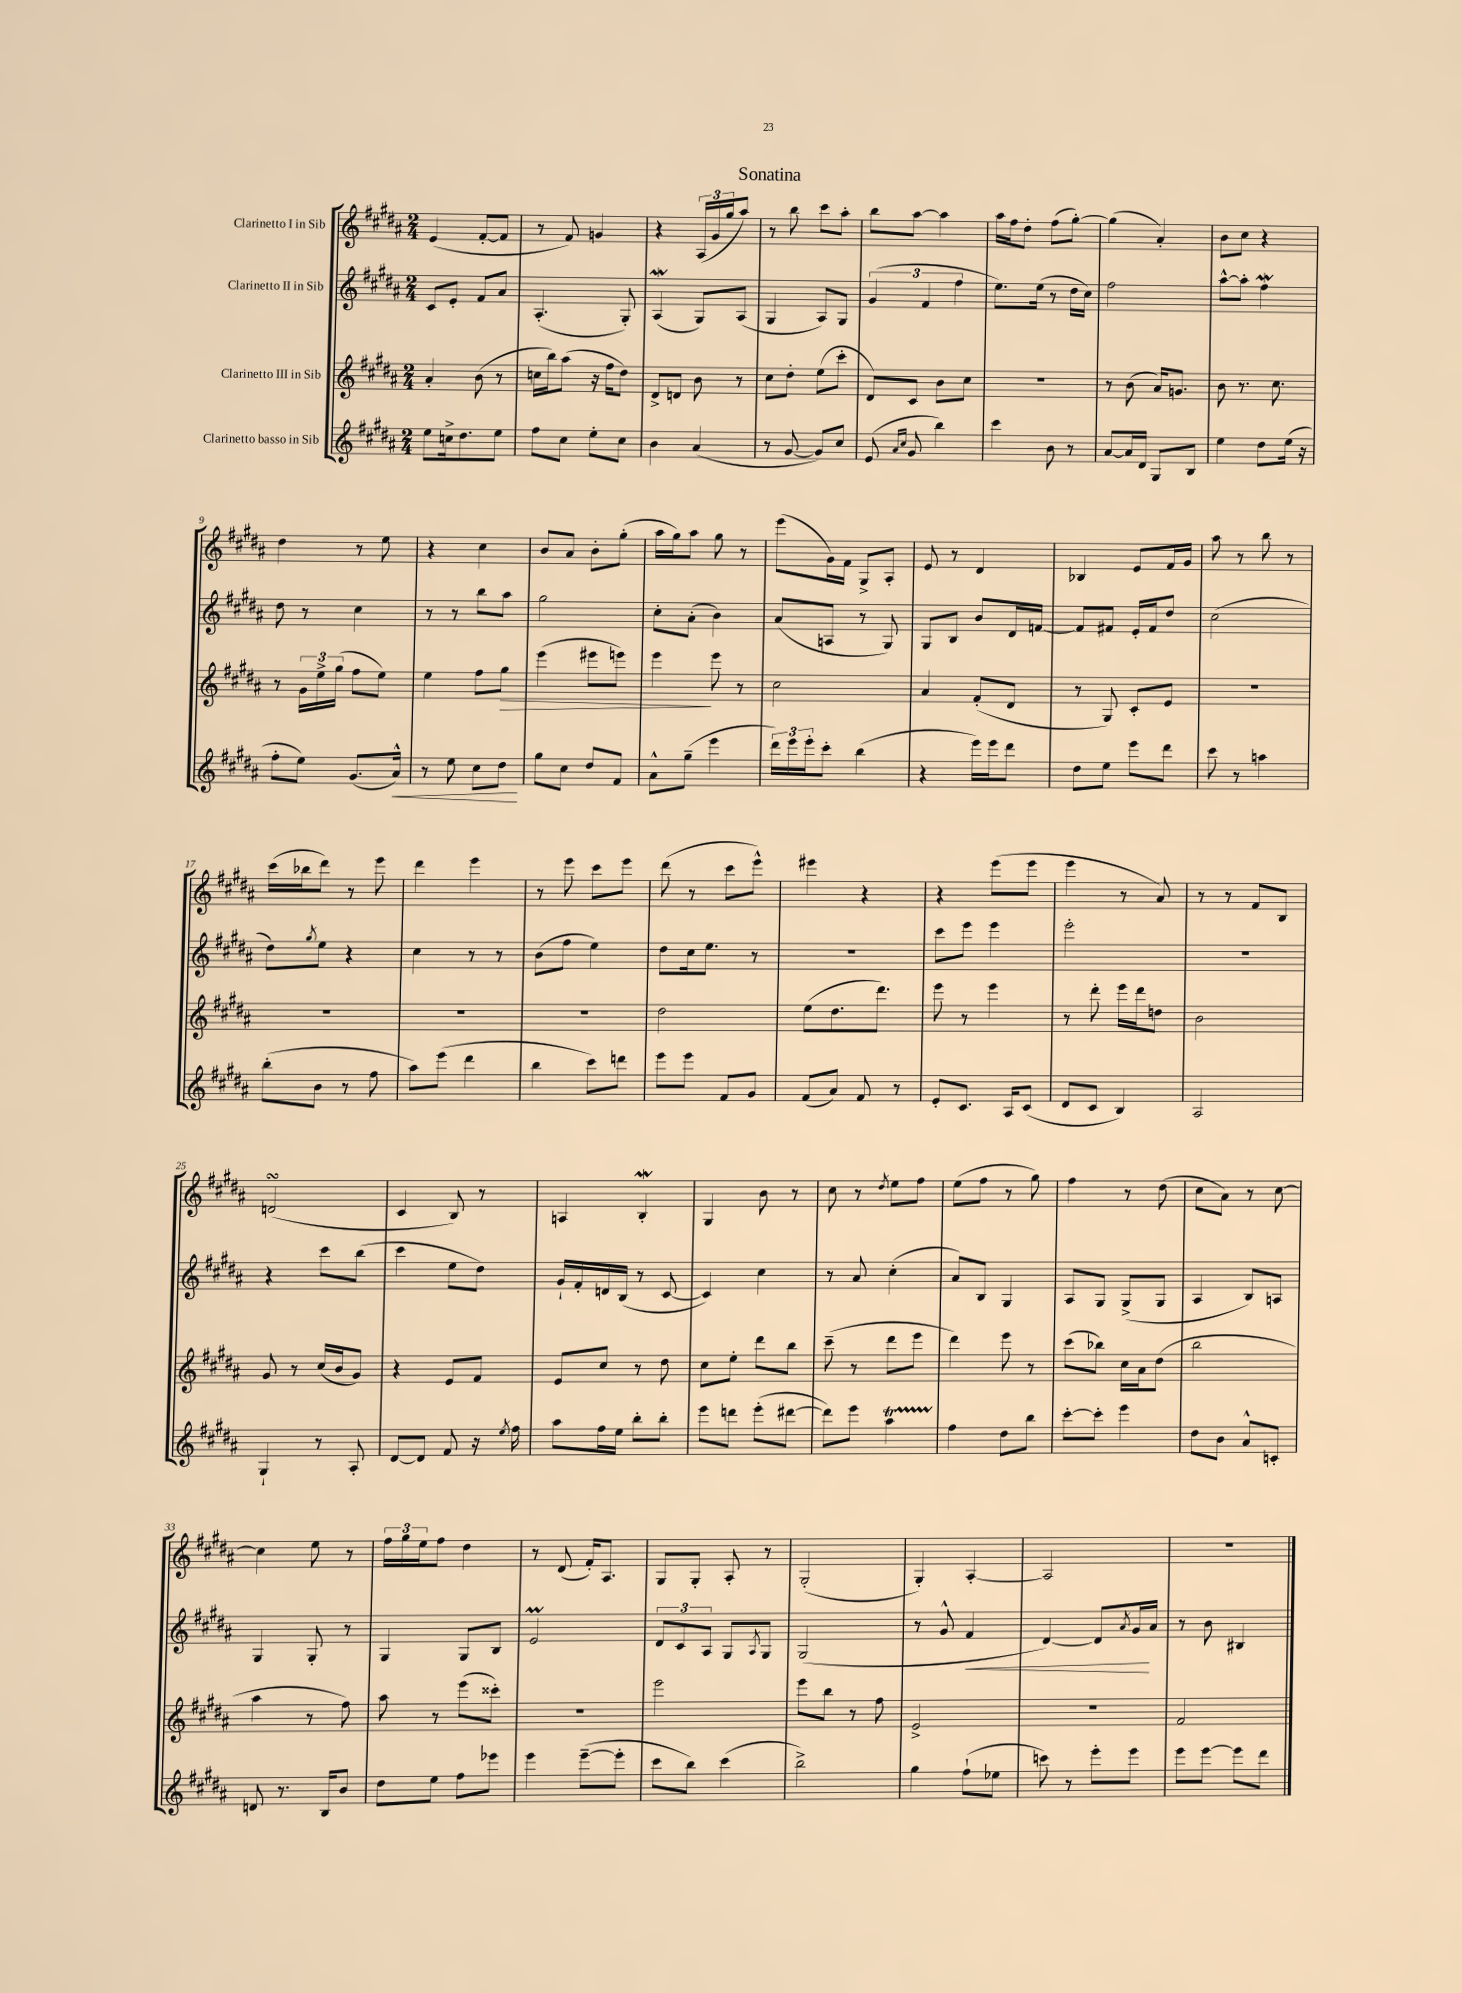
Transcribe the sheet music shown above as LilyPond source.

\header { title = "Sonatina" }
<<
\new StaffGroup <<
\new Staff = "s0" \with { instrumentName = "Clarinetto I in Sib" } {
    \clef treble \key b \major \numericTimeSignature \time 2/4
    e'4( fis'8~-. fis'8 |
    r8 fis'8) g'4 |
    r4 \tuplet 3/2 { ais16( gis'16 gis''16 } ais''8) |
    r8 b''8 cis'''8 ais''8-. |
    b''8 ais''8~ ais''4 |
    ais''16 fis''16 dis''8-. fis''8( gis''8~-.) |
    gis''4( ais'4-.) |
    b'8 cis''8 r4 |
    dis''4 r8 e''8 |
    r4 cis''4 |
    b'8 ais'8 b'8-. gis''8-.( |
    ais''16 gis''16) ais''8 gis''8 r8 |
    e'''8( gis'16) fis'16 gis8-> ais8-. |
    e'8 r8 dis'4 |
    bes4 e'8 fis'16 gis'16 |
    ais''8 r8 b''8 r8 |
    cis'''16( bes''16 dis'''8) r8 e'''8 |
    dis'''4 e'''4 |
    r8 e'''8 cis'''8 e'''8 |
    dis'''8( r8 cis'''8 e'''8-^) |
    eis'''4 r4 |
    r4 e'''8( e'''8 |
    e'''4 r8 ais'8) |
    r8 r8 fis'8 b8 |
    d'2\turn( |
    cis'4 b8) r8 |
    a4 b4-.\mordent |
    gis4 b'8 r8 |
    cis''8 r8 \acciaccatura { dis''8 } e''8 fis''8 |
    e''8( fis''8 r8 gis''8) |
    fis''4 r8 dis''8( |
    cis''8 ais'8) r8 cis''8~ |
    cis''4 e''8 r8 |
    \tuplet 3/2 { fis''16 gis''16 e''16 } fis''8 dis''4 |
    r8 dis'8( fis'16-.) ais8. |
    gis8 gis8-. ais8-. r8 |
    gis2-.( |
    gis4-.) ais4~-. |
    ais2 |
    R2 \bar "|." |
}
\new Staff = "s1" \with { instrumentName = "Clarinetto II in Sib" } {
    \clef treble \key b \major \numericTimeSignature \time 2/4
    cis'8 e'8-. fis'8 ais'8 |
    ais4.-.( gis8-.) |
    ais4\mordent( gis8) ais8( |
    gis4 ais8) gis8 |
    \tuplet 3/2 { gis'4( fis'4 fis''4 } |
    e''8.) e''16( r8 dis''16 cis''16) |
    fis''2 |
    ais''8~-^ ais''8-. fis''4\mordent |
    dis''8 r8 cis''4 |
    r8 r8 b''8 ais''8 |
    gis''2 |
    cis''8-. ais'8-.( b'4) |
    ais'8( a8 r8 gis8) |
    gis8 b8 b'8 dis'16 f'16~ |
    f'8 fis'8 e'16-. fis'16 dis''8 |
    cis''2( |
    dis''8) \acciaccatura { gis''8 } e''8 r4 |
    cis''4 r8 r8 |
    b'8( fis''8 e''4) |
    dis''8 cis''16 e''8. r8 |
    R2 |
    cis'''8 e'''8 e'''4 |
    e'''2-. |
    R2 |
    r4 cis'''8 b''8( |
    cis'''4 e''8 dis''8) |
    gis'16-! fis'16-. d'16 b16( r8 cis'8~ |
    cis'4) cis''4 |
    r8 ais'8 cis''4-.( |
    ais'8) b8 gis4 |
    ais8 gis8 gis8->( gis8 |
    ais4 b8) a8 |
    gis4 gis8-. r8 |
    gis4 gis8 b8 |
    e'2\prall |
    \tuplet 3/2 { dis'8 cis'8 ais8 } gis8 \acciaccatura { ais8 } gis8 |
    gis2( |
    r8 gis'8-^ fis'4\< |
    dis'4~) dis'8 \acciaccatura { ais'8 } gis'16\! ais'16 |
    r8 b'8 bis4 \bar "|." |
}
\new Staff = "s2" \with { instrumentName = "Clarinetto III in Sib" } {
    \clef treble \key b \major \numericTimeSignature \time 2/4
    ais'4-. b'8( r8 |
    c''16 b''16) ais''8( r16 fis''16 dis''8) |
    dis'8-> d'8 b'8 r8 |
    cis''8 dis''8-. e''8( cis'''8-. |
    dis'8) cis'8 b'8 cis''8 |
    r2 |
    r8 b'8( ais'16) g'8. |
    b'8 r8. cis''8. |
    r8 \tuplet 3/2 { gis'16 e''16-> gis''16( } fis''8 e''8) |
    e''4 fis''8 gis''8\> |
    e'''4( eis'''8 e'''8) |
    e'''4\! e'''8 r8 |
    cis''2 |
    ais'4 fis'8-.( dis'8 |
    r8 gis8) cis'8-. e'8 |
    R2 |
    R2 |
    R2 |
    R2 |
    dis''2 |
    e''8( dis''8. dis'''8.) |
    e'''8 r8 e'''4 |
    r8 dis'''8-. e'''16 dis'''16 d''8 |
    b'2 |
    gis'8 r8 cis''16( b'16 gis'8) |
    r4 e'8 fis'8 |
    e'8 cis''8 r8 dis''8 |
    cis''8 e''8-. dis'''8 b''8 |
    cis'''8--( r8 dis'''8 e'''8 |
    dis'''4) e'''8 r8 |
    cis'''8( bes''8) cis''16 ais'16 dis''8( |
    b''2 |
    ais''4 r8 fis''8) |
    ais''8 r8 e'''8( cisis'''8-.) |
    r2 |
    e'''2 |
    e'''8 b''8 r8 fis''8 |
    e'2-> |
    r2 |
    fis'2 \bar "|." |
}
\new Staff = "s3" \with { instrumentName = "Clarinetto basso in Sib" } {
    \clef treble \key b \major \numericTimeSignature \time 2/4
    e''8 c''16-> dis''8. e''8 |
    fis''8 cis''8 e''8-. cis''8 |
    b'4 ais'4( |
    r8 gis'8~ gis'8) cis''8 |
    e'8( \grace { ais'16 cis''16 } gis'8 b''4) |
    cis'''4 b'8 r8 |
    ais'8~ ais'16 dis'16 gis8 b8 |
    e''4 dis''8 e''16( r16 |
    fis''8-. e''8) gis'8.( ais'16-^\<) |
    r8 e''8 cis''8 dis''8\! |
    gis''8 cis''8 dis''8 fis'8 |
    ais'8-^ gis''8--( e'''4 |
    \tuplet 3/2 { dis'''16) e'''16 e'''16-. } cis'''8-. b''4( |
    r4 e'''16) e'''16 dis'''8 |
    dis''8 e''8 e'''8 dis'''8 |
    cis'''8 r8 a''4 |
    b''8-.( b'8 r8 fis''8 |
    ais''8) e'''8( dis'''4 |
    b''4 cis'''8) d'''8 |
    e'''8 e'''8 fis'8 gis'8 |
    fis'8( ais'8) fis'8 r8 |
    e'8-. cis'8. ais16 cis'8( |
    dis'8 cis'8 b4) |
    ais2 |
    gis4-! r8 ais8-. |
    dis'8~ dis'8 fis'8 r16 \acciaccatura { e''8 } fis''16 |
    ais''8 fis''16 e''16 b''8-. b''8-. |
    e'''8 d'''8 e'''8-.( dis'''8~ |
    dis'''8) e'''8 ais''4\startTrillSpan |
    fis''4\stopTrillSpan dis''8 b''8 |
    cis'''8~-. cis'''8-. e'''4 |
    dis''8 b'8 ais'8-^ c'8-. |
    d'8 r8. b16 b'8 |
    dis''8 e''8 fis''8 ees'''8 |
    e'''4 e'''8~--( e'''8-. |
    cis'''8 b''8) cis'''4( |
    b''2->) |
    gis''4 fis''8-!( ees''8 |
    c'''8) r8 e'''8-. e'''8 |
    e'''8 e'''8~ e'''8 dis'''8 \bar "|." |
}
>>
>>
